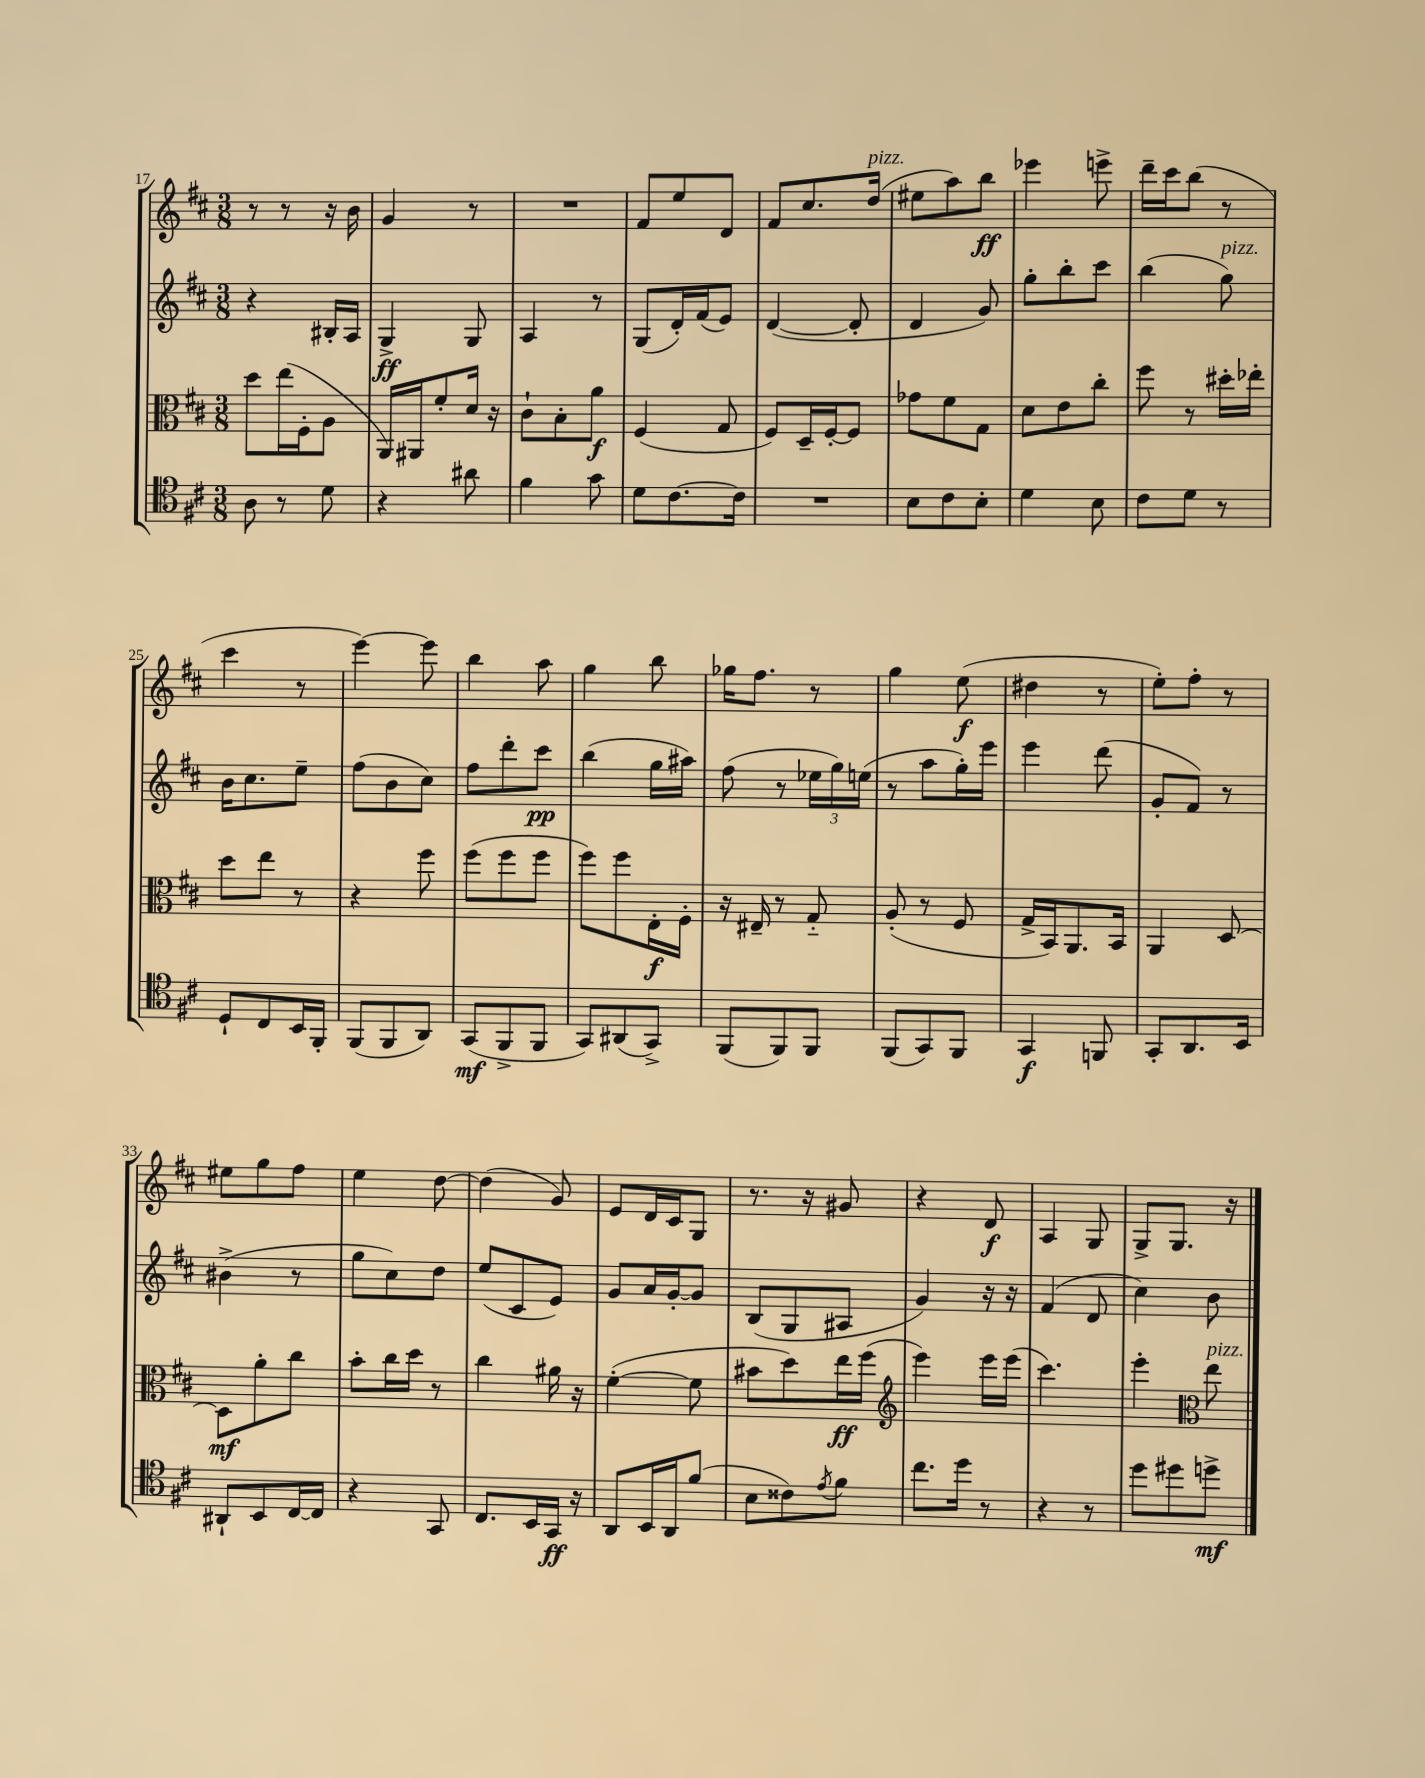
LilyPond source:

<<
\new StaffGroup <<
\new Staff = "s0" {
    \clef treble \key d \major \numericTimeSignature \time 3/8
    r8 r8 r16 b'16 |
    g'4 r8 |
    R4. |
    fis'8 e''8 d'8 |
    fis'8 cis''8. d''16^\markup { \italic "pizz." }( |
    eis''8 a''8) b''8\ff |
    ees'''4 e'''8-> |
    d'''16-- cis'''16 b''8( r8 |
    cis'''4 r8 |
    e'''4~) e'''8 |
    b''4 a''8 |
    g''4 b''8 |
    ges''16 fis''8. r8 |
    g''4 e''8\f( |
    dis''4 r8 |
    e''8-.) fis''8-. r8 |
    eis''8 g''8 fis''8 |
    e''4 d''8~ |
    d''4( g'8) |
    e'8 d'16 cis'16 g8 |
    r8. r16 gis'8 |
    r4 d'8\f |
    a4 g8 |
    g8-> g8. r16 \bar "|." |
}
\new Staff = "s1" {
    \clef treble \key d \major \numericTimeSignature \time 3/8
    r4 bis16-. a16 |
    g4->\ff g8 |
    a4 r8 |
    g8( d'16-.) fis'16( e'8) |
    d'4~( d'8-. |
    d'4 g'8) |
    g''8-. b''8-. cis'''8 |
    b''4( g''8^\markup { \italic "pizz." }) |
    b'16 cis''8. e''8-- |
    fis''8( b'8 cis''8) |
    fis''8 d'''8-. cis'''8\pp |
    b''4( g''16 ais''16) |
    fis''8( r8 \tuplet 3/2 { ees''16 g''16) e''16( } |
    r8 a''8 g''16-.) e'''16 |
    e'''4 d'''8( |
    g'8-. fis'8) r8 |
    bis'4->( r8 |
    g''8 cis''8) d''8 |
    e''8( cis'8 e'8) |
    g'8 a'16 g'16~-. g'8 |
    b8( g8 ais8 |
    g'4) r16 r16 |
    fis'4( d'8 |
    cis''4) b'8 \bar "|." |
}
\new Staff = "s2" {
    \clef alto \key d \major \numericTimeSignature \time 3/8
    d''8 e''16( fis16-. a8 |
    a,16) ais,16 fis'8-. d'16 r16 |
    cis'8-! b8-. a'8\f |
    fis4( g8 |
    fis8) d16-- fis16~-. fis8 |
    ges'8 fis'8 g8 |
    d'8 e'8 cis''8-. |
    fis''8 r8 dis''16-. ees''16-. |
    d''8 e''8 r8 |
    r4 fis''8 |
    fis''8( fis''8 fis''8 |
    fis''8) fis''8 e16-.\f fis16-. |
    r16 eis16-- r8 g8-_ |
    a8-.( r8 fis8 |
    g16-> b,16) a,8. b,16 |
    a,4 d8~ |
    d8\mf a'8-. cis''8 |
    b'8-. cis''16 d''16 r8 |
    cis''4 ais'16 r16 |
    fis'4~-.( fis'8 |
    bis'8 d''8) e''16\ff fis''16( |
    \clef treble e'''4) e'''16 e'''16( |
    cis'''4.) |
    e'''4-. \clef alto e''8^\markup { \italic "pizz." } \bar "|." |
}
\new Staff = "s3" {
    \clef tenor \key d \major \numericTimeSignature \time 3/8
    a8 r8 d'8 |
    r4 ais'8 |
    fis'4 g'8 |
    d'8 cis'8.~ cis'16 |
    R4. |
    b8 cis'8 b8-. |
    d'4 b8 |
    cis'8 d'8 r8 |
    d8-! cis8 b,16 fis,16-. |
    fis,8( fis,8 a,8) |
    g,8\mf( fis,8-> fis,8 |
    g,8) ais,8( g,8->) |
    fis,8( fis,8) fis,8 |
    fis,8( g,8) fis,8 |
    g,4\f f,8 |
    g,8-. a,8. b,16 |
    ais,8-! b,8 cis16~ cis16 |
    r4 g,8 |
    cis8. b,16 g,16\ff r16 |
    a,8 b,16 a,16 fis'8( |
    b8 cisis'8) \acciaccatura { e'8 } fis'8 |
    cis''8. d''16 r8 |
    r4 r8 |
    d''8 dis''8 d''8->\mf \bar "|." |
}
>>
>>
\layout { \context { \Score currentBarNumber = #17 } }
